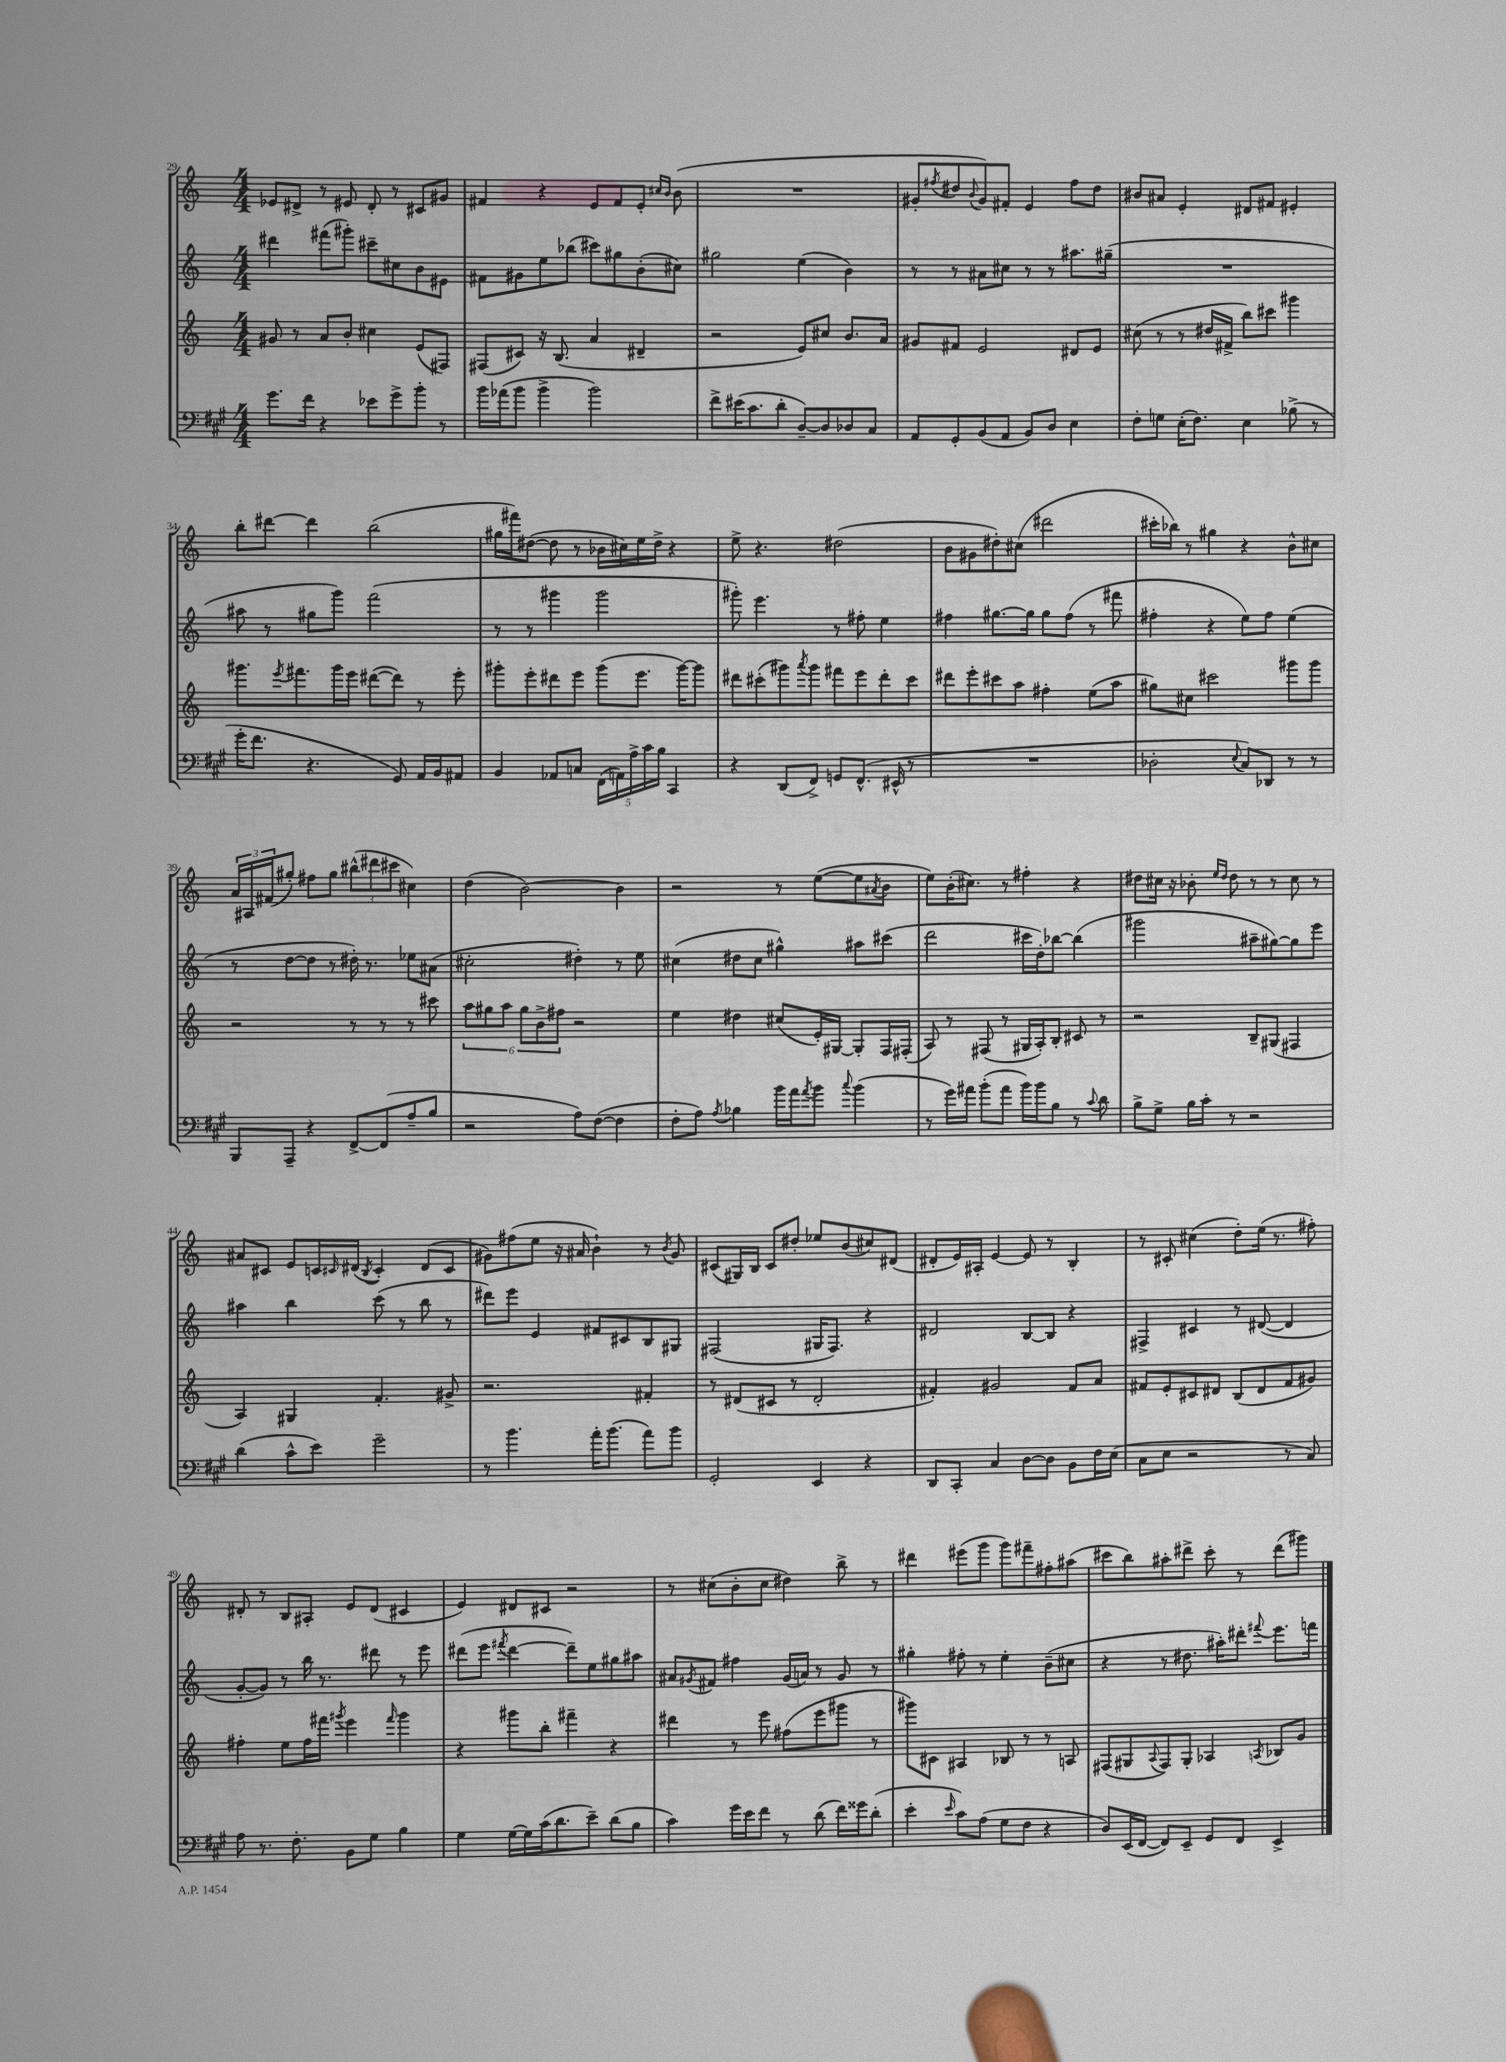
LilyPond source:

<<
\new StaffGroup <<
\new Staff = "s0" {
    \clef treble \key c \major \numericTimeSignature \time 4/4
    ees'8 dis'8-> r8 eis'8 dis'8-. r8 cis'8 gis'8 |
    fis'4 r4 e'8 fis'8 e'8-. \grace { cis''16 b'16 } b'8( |
    R1 |
    gis'8-. \acciaccatura { fis''8 } dis''8 \appoggiatura { b'8 } gis'8) fis'8-. e'4 fis''8 dis''8 |
    bis'8 ais'8 e'4-. dis'8 fis'8 eis'4-. |
    b''8-. dis'''8~ dis'''4 b''2( |
    gis''16 fis'''16) dis''8~( dis''8 r8 bes'16 cis''16) e''16 dis''16-> r4 |
    e''8-> r4. dis''2( |
    b'8 gis'8 dis''8-.) cis''8( dis'''2 |
    cis'''16-. bes''16) r8 gis''4 r4 b'8-^ cis''8 |
    \tuplet 3/2 { a'16 ais16 fis'16( } gis''8-.) fis''8 gis''8 \tuplet 3/2 { bis''8-^( dis'''8 cis'''8 } cis''4) |
    d''4( b'2~) b'4 |
    r2 r8 e''8~( e''8 \acciaccatura { ais'8 } b'8 |
    e''8) b'16-.( cis''8.) r8 fis''4-. r4 |
    dis''8 cis''16 r16 bes'8-. \grace { e''16 dis''16 } dis''8 r8 r8 cis''8 r8 |
    ais'8 cis'8 e'8 c'16 \grace { cis'16 } dis'16( \acciaccatura { b8 } cis'4-.) dis'8( cis'8 |
    gis'8) fis''8( e''8 r16 ais'16 b'4-!) r8 \acciaccatura { b'8 } gis'8 |
    cis'8( gis16) b16 cis'8 dis''8-. ees''8 b'8( cis''8) dis'8( |
    dis'8-. e'16) ais16-. e'4~ e'8 r8 b4-. |
    r8 cis'8-. cis''4( d''8-.) e''16( r8. fis''8-.) |
    dis'8-. r8 b8 ais8-. e'8 dis'8( cis'4 |
    e'4) dis'8 cis'8 r2 |
    r8 cis''8( b'8-. cis''8 dis''4) b''8-> r8 |
    dis'''4 eis'''8( g'''8 g'''8) fis'''8-- fis''8-. ais''8( |
    cis'''8 b''8) ais''8-. dis'''8-> cis'''8-. r8 dis'''8( gis'''8) \bar "|." |
}
\new Staff = "s1" {
    \clef treble \key c \major \numericTimeSignature \time 4/4
    dis'''4 fis'''8( gis'''8-.) cis'''8-- cis''8 b'8 eis'8 |
    fis'8 gis'8 e''8 bes''8( cis'''8) gis''8 b'8-.( cis''8) |
    gis''2 e''4( b'4) |
    r8 r8 ais'8 cis''8 r8 r8 ais''8. gis''16--( |
    R1 |
    ais''8 r8 gis''8 g'''8) f'''2( |
    r8 r8 gis'''4 gis'''2 |
    gis'''8-.) e'''4. r8 fis''8-. e''4 |
    fis''4 gis''8.~ gis''16 gis''8 fis''8( r8 fis'''8 |
    fis''4-. r4 e''8) fis''8 e''4( |
    r8 d''8~ d''8 r8 dis''16-.) r8. ees''8 ais'8( |
    cis''2-. dis''4-.) r8 e''8 |
    cis''4( dis''8 cis''8 gis''4-^) ais''8 cis'''8( |
    d'''2 cis'''16 d''16-.) bes''8~ bes''4( |
    gis'''2 ais''8-- gis''8~) gis''8 e'''8 |
    ais''4 b''4 c'''8( r8 b''8 r8 |
    dis'''8) e'''8 e'4 fis'8 cis'8 b8 gis8 |
    fis2( gis16 fis8.) r4 |
    dis'2 b8~ b8 r4 |
    fis4-> cis'4 r8 dis'8~( dis'4 |
    g'8~-. g'8) r8 b''16 r8. dis'''8 r8 e'''8 |
    dis'''8( e'''8 \acciaccatura { fis'''8 } dis'''4~ dis'''8--) e''8 gis''8 ais''8 |
    ais'8 \acciaccatura { gis'8 } fis'8 fis''4 gis'16( a'16) r8 gis'8 r8 |
    gis''4-. fis''8-. r8 e''4-. b'8--( cis''8 |
    r4 r8 dis''8. ais''16-.) dis'''8-. \appoggiatura { fis'''8 } e'''8. f'''16 \bar "|." |
}
\new Staff = "s2" {
    \clef treble \key c \major \numericTimeSignature \time 4/4
    gis'8 r8 a'8 b'8-. cis''4 e'8( fis8) |
    fis8( cis'8) r16 b8.( a'4 dis'4-- |
    r2 e'8) cis''8 b'8. a'16 |
    gis'8 fis'8 e'2 dis'8 e'8 |
    cis''8( r8 r8 dis''16 fis'16-> b''8) cis'''8 gis'''4 |
    gis'''8. \acciaccatura { e'''8 } fis'''8. gis'''16 e'''16 dis'''8~( dis'''8) r8 e'''8-. |
    gis'''8-. e'''8-. dis'''8 e'''8 gis'''8( e'''8. gis'''16~) gis'''8 |
    dis'''8 cis'''8-.( gis'''8) \acciaccatura { a'''8 } gis'''8 fis'''8 e'''8 dis'''8-. cis'''8 |
    dis'''8 e'''8-. cis'''8 a''8 fis''4-. e''8( a''8 |
    gis''8) cis''8 cis'''2 gis'''8 gis'''8 |
    r2 r8 r8 r8 cis'''8 |
    \tuplet 6/4 { a''8 gis''8 a''8 gis''8 b'8-> fis''8 } r2 |
    e''4 dis''4 cis''8( e'16-.) gis16~ gis8-. f16 fis16-.( |
    a8) r8 fis8( r8 gis16 a16-.) b8-. cis'8 r8 |
    r2 b8-- gis8( fis4 |
    a4) gis4 f'4.-. gis'8-> |
    r2. fis'4-. |
    r8 dis'8( cis'8 r8 dis'2-. |
    fis'4-.) gis'2 fis'8 a'8 |
    fis'8 e'8-. cis'8 dis'8 b8( dis'8 fis'8 gis'8) |
    fis''4-. e''8 fis''16 fis'''16 \acciaccatura { gis'''8 } e'''4 \grace { fis'''16 } gis'''4 |
    r4 gis'''8 b''8-. fis'''4-- r4 |
    dis'''4 r8 e'''8 fis''8( e'''8 gis'''8 r8 |
    gis'''8) cis'8 ais4 bes8 r8 r8 a8 |
    fis8( gis8 \appoggiatura { a8 } fis8) gis8-. aes4 \acciaccatura { a8 } bes8 g'8 \bar "|." |
}
\new Staff = "s3" {
    \clef bass \key a \major \numericTimeSignature \time 4/4
    gis'8. fis'16 r4 ees'8 gis'8-> b'8-. r8 |
    b'16 aes'16( b'8 b'4-> b'2) |
    fis'8-> eis'16( cis'8. d'8-. d8~--) d8 des8 cis8 |
    a,8 gis,8-. b,8( a,8 b,8) d8 e4 |
    fis8-. g8 e16-.( fis8.) e4 bes8->( r8 |
    gis'16-. fis'8. r4. gis,8) a,16 b,16 ais,8 |
    b,4 aes,8 c8 \tuplet 5/4 { fis,16( a,16) a16-> cis'16 b16 } cis,4 |
    r4 d,8( fis,8->) g,8 fis,8.-^( eis,16-^ r8 |
    R1 |
    des2-. \appoggiatura { e8 } cis8) des,8 r8 r8 |
    b,,8 a,,8-- r4 fis,8~-> fis,8( a8-- b8 |
    r2 a8) fis8~( fis4 |
    fis8-. a8) \acciaccatura { a8 } bes4 b'16 a'16 \acciaccatura { a'8 } b'8 \appoggiatura { cis''8 } b'4( |
    r8 gis'16) ais'16 b'8-.( ais'8 b'16) b'16 b8 r8 \appoggiatura { cis'8 } d'8 |
    b8-> gis8-> b16 cis'16-. r8 r2 |
    d'4( cis'8-^ e'8) gis'2-- |
    r8 b'4. a'16-. b'8.( a'8) b'8 |
    gis,2-. e,4 r4 |
    d,8 cis,8-. cis4 d8~ d8 b,8 fis16 e16( |
    cis8 e8 r2 r8 cis8) |
    a8 r8. fis8.-. b,8 gis8 b4 |
    gis4 gis16~ gis16 cis'16( d'8. e'8--) d'8( b8 |
    cis'4) gis'16 e'16 fis'8 r8 d'8( fis'16) gisis'16 d'8-.( |
    e'4-. \grace { e'16 } cis'8) a8( gis8 fis8 r4 |
    d8) e,16( fis,16~ fis,8) e,8-- gis,8 fis,8 e,4-> \bar "|." |
}
>>
>>
\layout { \context { \Score currentBarNumber = #29 } }
